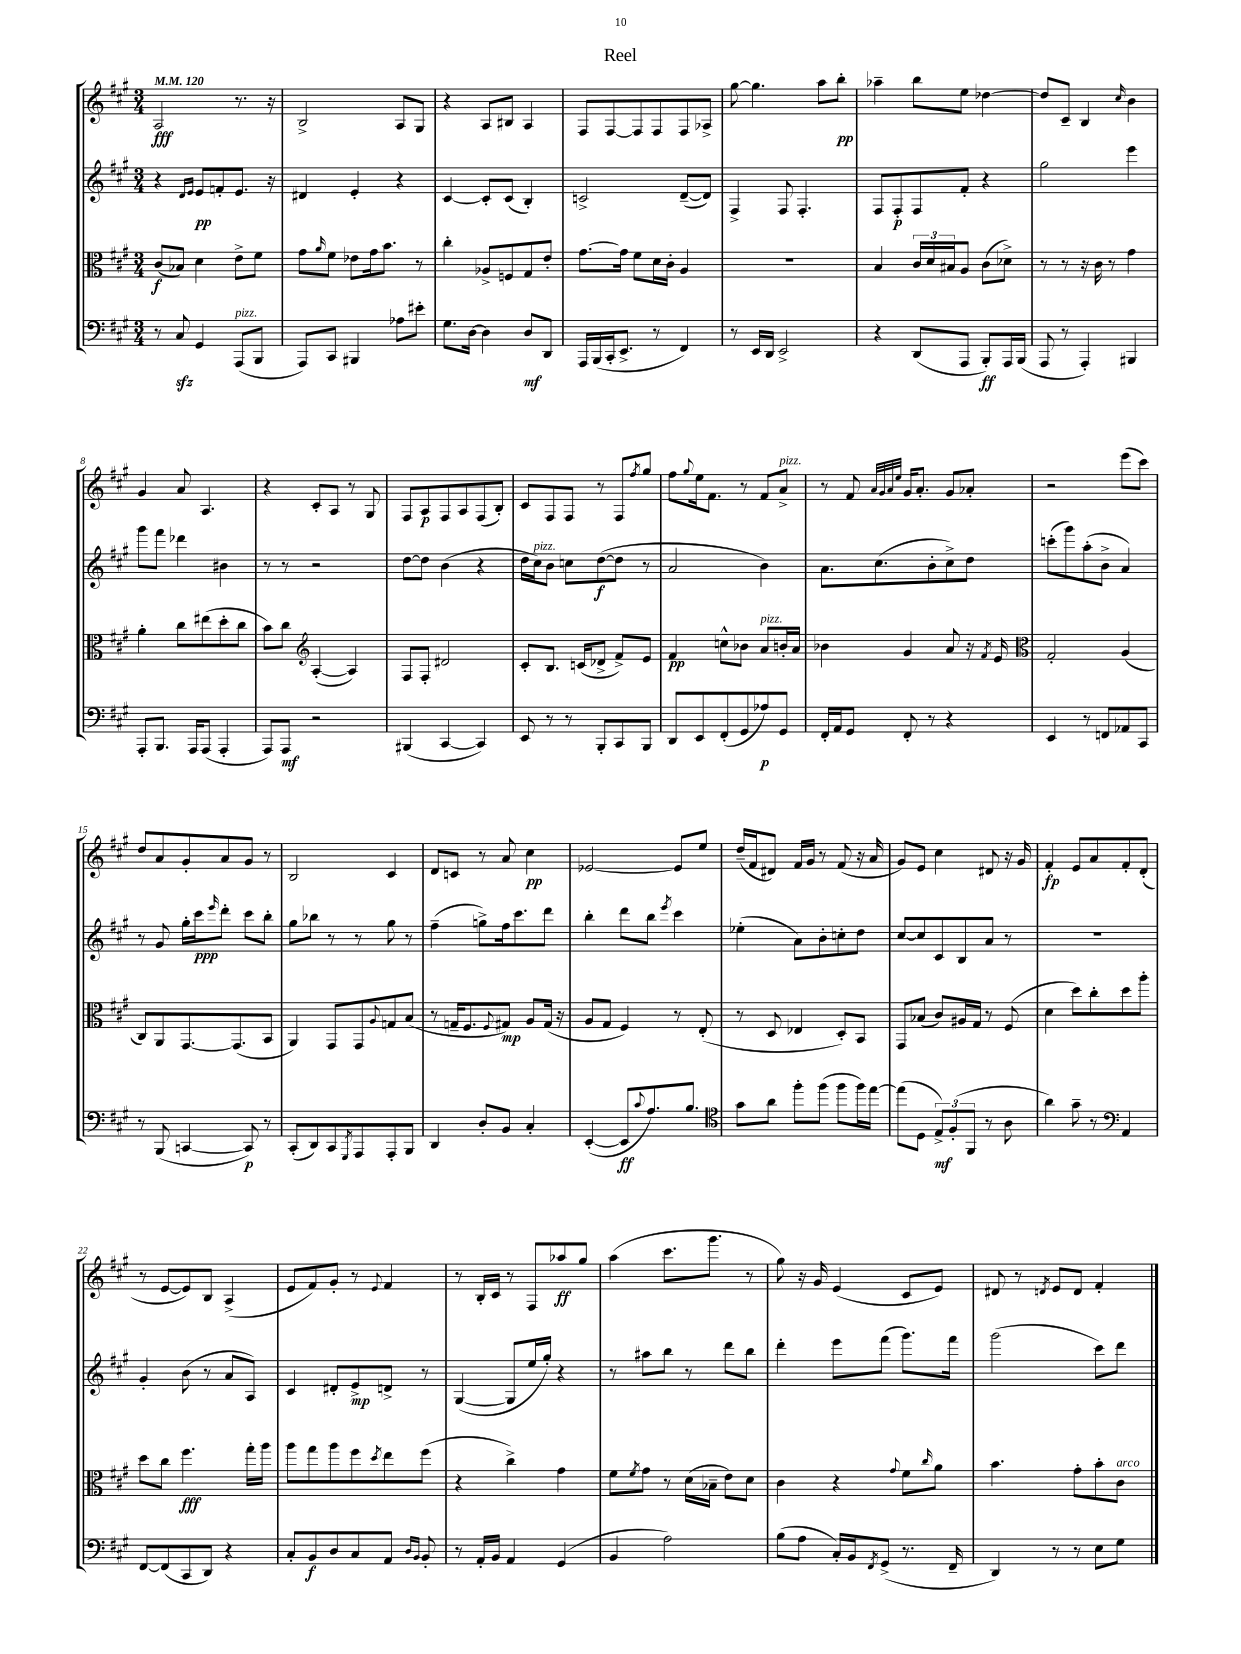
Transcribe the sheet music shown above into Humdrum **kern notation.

**kern	**kern	**kern	**kern
*staff4	*staff3	*staff2	*staff1
*clefF4	*clefC3	*clefG2	*clefG2
*k[f#c#g#]	*k[f#c#g#]	*k[f#c#g#]	*k[f#c#g#]
*M3/4	*M3/4	*M3/4	*M3/4
*MM120	*MM120	*MM120	*MM120
8r	(8c#	4r	2A
8C#	8B-)	.	.
.	.	16qqd	.
.	.	16qqe	.
4GG#	4d	8e	.
.	.	8f'	.
(8AAA	8e^	8.e	8.r
8BBB	8f#	.	.
.	.	16r	16r
=	=	=	=
8AAA)	8g#	4d#	2B^
.	16qqa	.	.
8CC#	8f#	.	.
4BBB#	8e-	4e'	.
.	16g#	.	.
.	8.b	.	.
8A-	.	4r	8A
8e#'	8r	.	8G#
=	=	=	=
8.G#	4cc#'	[4c#	4r
[16D	.	.	.
4D]	8A-^	8c#']	8A
.	8F	(8c#	8B#
8D	8G#	4B')	4A
8DD	8e'	.	.
=	=	=	=
16AAA	[8.g#	2c^	8F#
(16BBB	.	.	.
16CC#'	.	.	[8F#
8.EE^	16g#]	.	.
.	8f#	.	8F#]
8r	16d	.	8F#
.	16c#'	.	.
4FF#)	4A	([8d~	8F#
.	.	8d])	8A-^
=	=	=	=
8r	2.r	4F#^	[8gg#
16EE	.	.	4.gg#]
16DD	.	.	.
2EE^	.	8F#	.
.	.	4.F#'	.
.	.	.	8aa
.	.	.	8bb'
=	=	=	=
4r	4B	8F#	4aa-~
.	.	8F#'	.
(8DD	24c#	8F#	8bb
.	24d	.	.
.	24B#	.	.
8AAA	8A	8f#'	8ee
8BBB')	(8c#	4r	[4dd-
16AAA	8d-^)	.	.
(16BBB	.	.	.
=	=	=	=
8AAA	8r	2gg#	8dd-]
8r	8r	.	8c#~
4AAA')	16r	.	4B
.	16c#	.	.
.	8r	.	.
.	.	.	16qqcc#
4BBB#	4g#	4eee	4b
=	=	=	=
8AAA'	4a'	8ggg#	4g#
8.BBB	.	8fff#	.
.	8cc#	4ddd-	8a
16AAA	.	.	.
(8AAA	(8ee#	.	4.A
4AAA'	8dd'	4b#	.
.	8cc#	.	.
=	=	=	=
8AAA)	8b)	8r	4r
8AAA	8cc#	8r	.
*	*clefG2	*	*
2r	([4A'	2r	8c#'
.	.	.	8A
.	4A])	.	8r
.	.	.	8G#
=	=	=	=
(4BBB#	8F#	[8dd	8F#
.	8F#'	8dd]	8A
[4CC#	2d#	(4b	8F#
.	.	.	8A
4CC#])	.	4r	(8F#
.	.	.	8B')
=	=	=	=
8EE	8c#'	16dd	8c#
.	.	16cc#)	.
8r	8.B	8b	8F#
8r	.	8cc	8F#
.	(16c	.	.
8BBB'	8d-^	([8dd	8r
8CC#	8f#^)	8dd]	8F#
.	.	.	8qff#
8BBB	8e	8r	8gg#
=	=	=	=
8DD	4f#	2a	8ff#
.	.	.	8qqgg#
8EE	.	.	16ee
.	.	.	8.f#
(8FF#'	8cc^^	.	.
8GG#	8b-	.	8r
8A-)	8a	4b)	8f#
8GG#	16b'	.	8a^
.	16a	.	.
=	=	=	=
16FF#'	4b-	8.a	8r
16AA	.	.	.
8GG#	.	.	8f#
.	.	(8.cc#	.
.	.	.	32qqa
.	.	.	32qqg#
.	.	.	32qqa
.	.	.	32qqee
8FF#'	4g#	.	16g#
.	.	.	8.a'
8r	.	8b'	.
4r	8a	8cc#^)	8g#
.	16r	8dd	8a-'
.	8qf#	.	.
.	16e	.	.
=	=	=	=
*	*clefC3	*	*
4EE	2G#'	(8ccc'	2r
.	.	8ggg#)	.
8r	.	(8aa'	.
8FF	.	8b^	.
8AA-	(4A	4a)	(8eee
8CC#	.	.	8ccc#)
=	=	=	=
8r	8C#)	8r	8dd
(8BBB	8AA	8g#	8a
[4CC	[8.GG#	16gg#'	8g#'
.	.	16ccc#	.
.	.	16qqeee	.
.	.	8ddd'	8a
.	(8.GG#]	.	.
8CC])	.	8ccc#	8g#
8r	8BB	8bb'	8r
=	=	=	=
(8CC#'	4AA)	8gg#	2B
8DD)	.	8bb-	.
8CC#	8GG#	8r	.
8qGGG#	.	.	.
8AAA	8GG#	8r	.
.	8qqA	.	.
8AAA'	8G	8gg#	4c#
8BBB	(8B	8r	.
=	=	=	=
4DD	8r	(4ff#~	8d
.	16G~	.	8c
.	8.F#	.	.
8D'	.	8gg^)	8r
.	8qqF#	.	.
8BB	8G#)	16ff#	8a
.	.	8.ccc#	.
4C#'	8A	.	4cc#
.	(16G#	8ddd	.
.	16r	.	.
=	=	=	=
([4EE'	8A	4bb'	[2e-
.	8G#	.	.
8EE]	4F#)	8ddd	.
8qqc#	.	.	.
8.A)	.	8bb	.
.	.	8qeee	.
.	8r	4ccc#	8e-]
8.B	.	.	.
.	(8E'	.	8ee
=	=	=	=
*clefC4	*	*	*
8g#	8r	(4ee-'	(16dd~
.	.	.	16f#
8a	8D	.	8d#)
8ff#'	4E-	8a)	16f#
.	.	.	16g#
(8ff#	.	8b'	8r
8ff#	8D')	8cc'	(8f#
16ff#)	8BB	8dd	16r
[16ee	.	.	16a
=	=	=	=
(8ee]	8GG#	[8cc#	8g#)
8D	(8B-	8cc#]	8e
12E^)	8c#)	8c#	4cc#
(12F#'	.	.	.
.	16A#	8B	.
12FF#	.	.	.
.	16G#	.	.
8r	8r	8a	8d#
8A	(8F#	8r	16r
.	.	.	16g#
=	=	=	=
4a)	4d	2.r	4f#'
8g#~	8dd)	.	8e
8r	8cc#'	.	8a
*clefF4	*	*	*
4AA	8dd	.	8f#'
.	8aa'	.	(8d'
=	=	=	=
[8FF#	8dd	4g#'	8r
(8FF#]	8cc#	.	[8e
8CC#	4.ff#	(8b	8e])
8DD)	.	8r	8B
4r	.	8a	(4A^
.	16gg#'	8A)	.
.	16aa	.	.
=	=	=	=
8C#'	8aa	4c#	8e
8BB	8gg#	.	8f#)
8D	8aa	8d#'	8g#'
8C#	8ff#	8e^	8r
.	8qdd	.	8qqe
8AA	8ee	8d^	4f#
16qqD	.	.	.
16qqBB	.	.	.
8BB'	(8ff#	8r	.
=	=	=	=
8r	4r	([4G#	8r
16AA'	.	.	16B'
16BB	.	.	16c#
4AA	4cc#^)	8G#]	8r
.	.	16ee	8F#
.	.	16gg#')	.
(4GG#	4g#	4r	8aa-
.	.	.	8gg#
=	=	=	=
4BB	8f#	8r	(4aa
.	8qf#	.	.
.	8g#	8aa#	.
2A)	8r	8bb	8.ccc#
.	(16d	8r	.
.	16B-~	.	8.ggg#
.	8e)	8ddd	.
.	8d	8bb	8r
=	=	=	=
(8B	4c#	4ddd'	8gg#)
8A	.	.	16r
.	.	.	16g#
16C#')	4r	8eee	(4e
16BB	.	.	.
8qFF#	.	.	.
(8GG#^	.	(8fff#	.
.	8qqg#	.	.
8.r	8f#	8.ggg#)	8c#
.	16qqcc#	.	.
.	8a	.	8e)
16FF#~	.	16fff#	.
=	=	=	=
4DD)	4.b	(2ggg#	8d#
.	.	.	8r
.	.	.	8qd
8r	.	.	8e
8r	8g#'	.	8d
8E	8b'	8ccc#)	4f#'
8G#	8c#	8ddd	.
==	==	==	==
*-	*-	*-	*-
